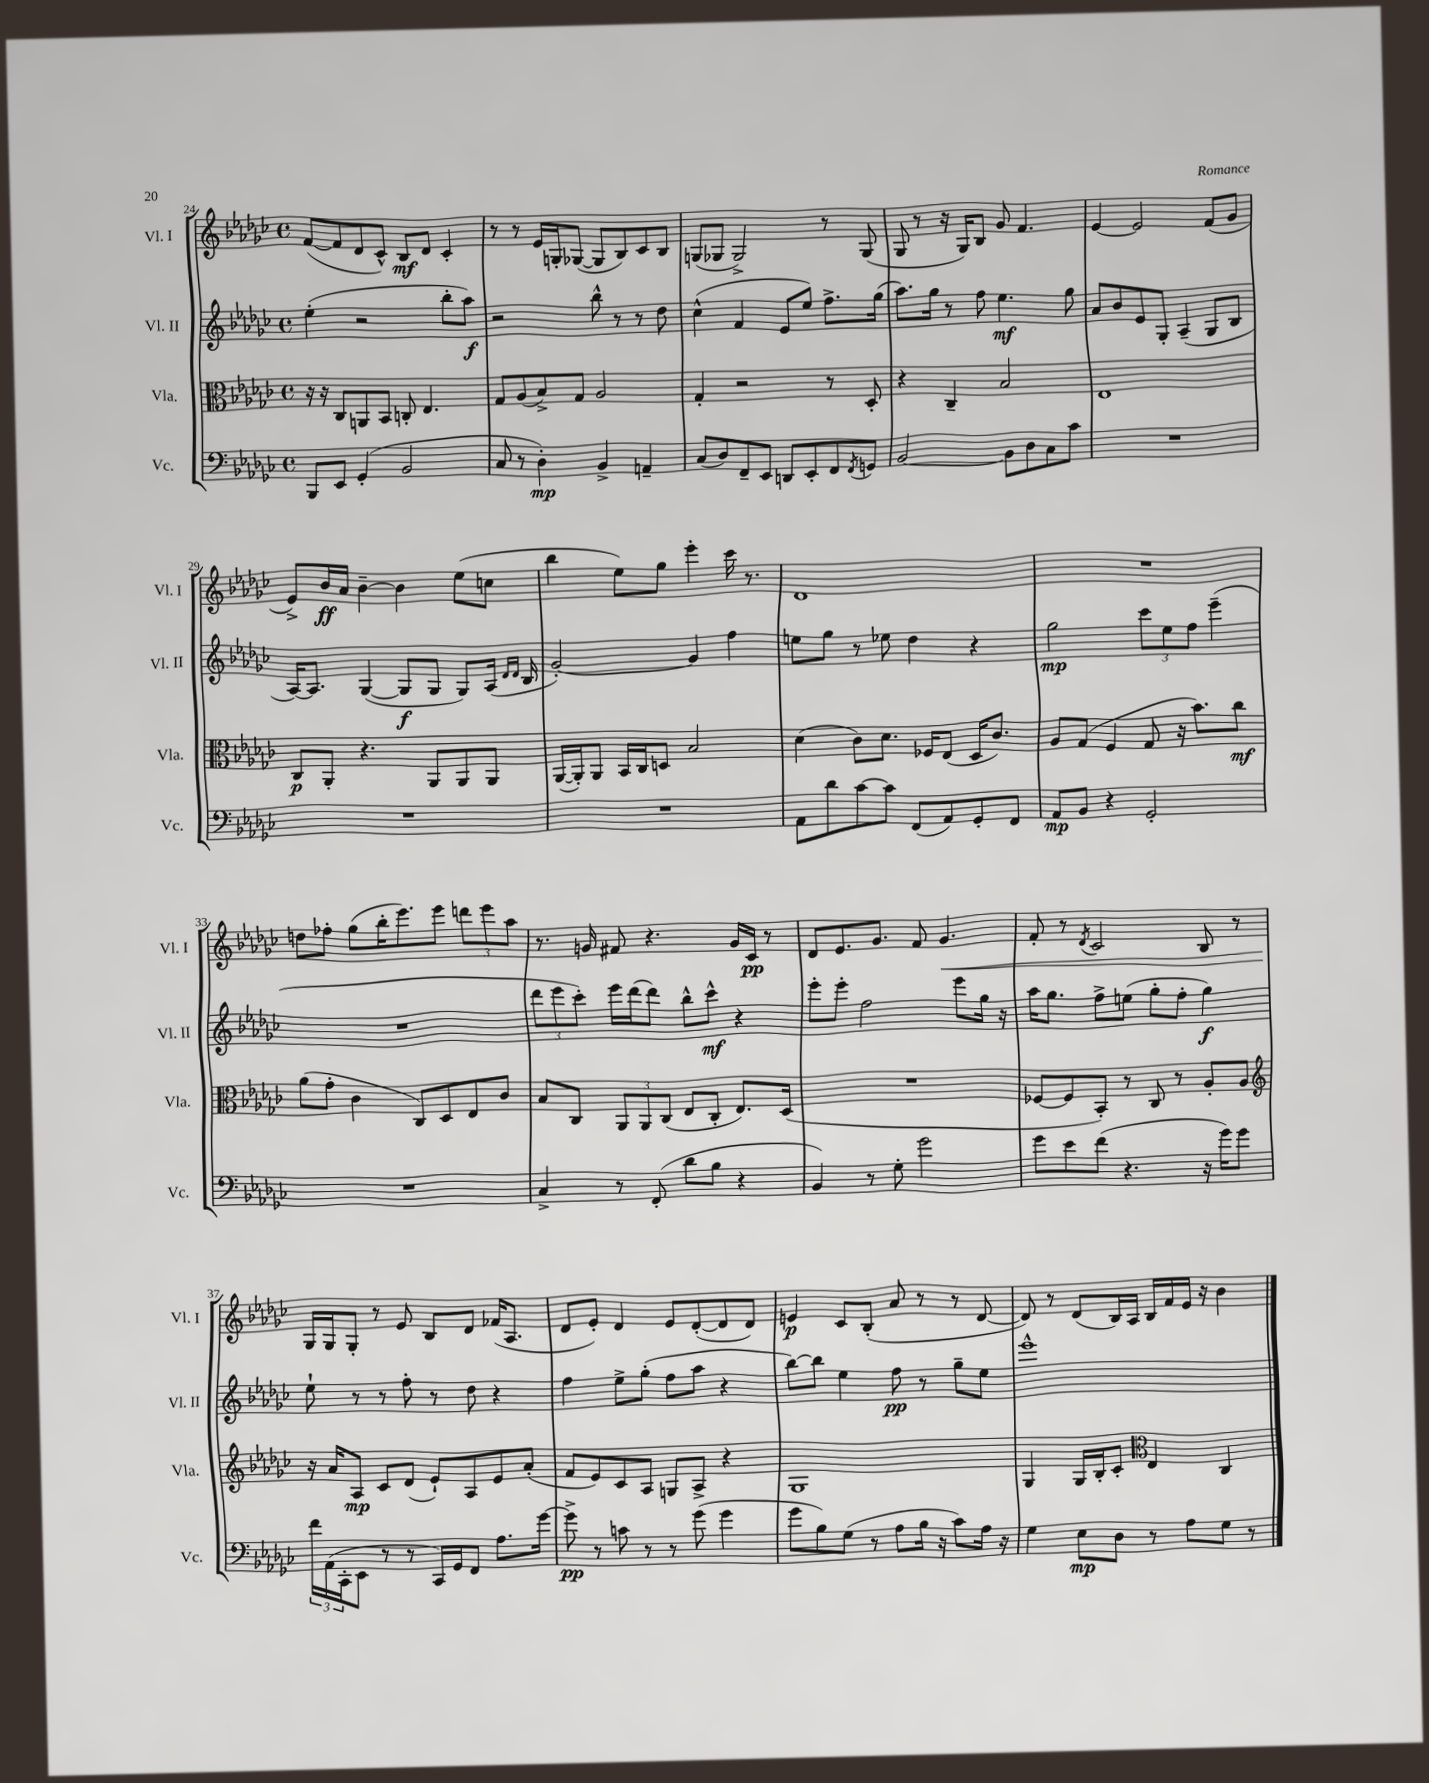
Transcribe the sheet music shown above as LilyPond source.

<<
\new StaffGroup <<
\new Staff = "s0" \with { instrumentName = "Vl. I" shortInstrumentName = "Vl. I" } {
    \clef treble \key ges \major \defaultTimeSignature \time 4/4
    f'8~( f'8 des'8 ces'8-^) bes8\mf des'8 ces'4-. |
    r8 r8 ees'16 g16-. ges8~( ges8 bes8) ces'8 bes8 |
    g8( ges8 ges2->) r8 ges8( |
    ges8 r8 r16 ges16) bes8 ges'8 f'4. |
    ees'4~ ees'2 f'8( ges'8 |
    ees'8->) bes'16\ff aes'16 bes'4~-- bes'4 ees''8( c''8 |
    bes''4 ees''8) ges''8 ees'''4-. ces'''16 r8. |
    des'1 |
    R1 |
    d''8 fes''8-. ges''8( bes''16-. ees'''8.) ees'''8 \tuplet 3/2 { d'''8 ees'''8 aes''8 } |
    r8. g'16 fis'8 r4. g'16 ces'16\pp r8 |
    des'8 ees'8. ges'8. f'8 ges'4.\< |
    f'8-. r8 \acciaccatura { des'8 } ces'2 bes8 r8 |
    ges16\! ges16 ges8-. r8 ees'8 bes8 des'8 fes'16( aes8. |
    des'8 ees'8-.) des'4 ees'8 des'8~-.( des'8 des'8) |
    e'4\p ces'8 bes8-.( aes'8 r8 r8 des'8~ |
    des'8) r8 des'8( bes16) aes16 bes16 f'16 ees'16 r16 bes'4 \bar "|." |
}
\new Staff = "s1" \with { instrumentName = "Vl. II" shortInstrumentName = "Vl. II" } {
    \clef treble \key ges \major \defaultTimeSignature \time 4/4
    ees''4-.( r2 bes''8-. aes''8\f) |
    r2 bes''8-^ r8 r8 des''8 |
    ces''4-^( f'4 ees'8 ees''8) f''8.-> ges''16( |
    aes''8.) ges''16 r8 f''8 ees''4.\mf ges''8 |
    aes'8 bes'8 ees'8 ges8-. aes4--( ges8 bes8 |
    aes16~) aes8. ges4~( ges8\f ges8 ges8) aes16( \grace { des'16 des'16 } bes16 |
    ges'2~-.) ges'4 f''4 |
    e''8 ges''8 r8 ees''8 des''4 r4 |
    ges''2\mp \tuplet 3/2 { ces'''8 ees''8 f''8 } ees'''4--( |
    R1 |
    \tuplet 3/2 { des'''8 ees'''8 ces'''8-.) } ees'''16 des'''16( des'''8) bes''8-^ ces'''8-^\mf r4 |
    ees'''8-. ees'''8-. f''2 ees'''8 ges''16 r16 |
    aes''16 ges''8. f''8-> e''8( ges''8-. f''8-. ges''4\f) |
    ees''8-! r8 r8 f''8-. r8 des''8 r4 |
    f''4 ees''8-> ges''8-.( f''8 aes''8 r4 |
    bes''8~) bes''8 ees''4 f''8\pp r8 ges''8-- ees''8 |
    ees'''1-^ \bar "|." |
}
\new Staff = "s2" \with { instrumentName = "Vla." shortInstrumentName = "Vla." } {
    \clef alto \key ges \major \defaultTimeSignature \time 4/4
    r16 r16 ces8 a,8 bes,8 c8-. ees4. |
    ges8 aes8( bes8->) ges8 aes2 |
    ges4-. r2 r8 des8-. |
    r4 ces4-- bes2 |
    ees1 |
    ces8\p aes,8-. r4. aes,8 aes,8 aes,8 |
    aes,16~( aes,16-.) aes,8 bes,16 ces16 d8 bes2 |
    des'4( ces'8) des'8. fes16 ees8( des16 ces'8.) |
    aes8 ges8( f4 ges8 r16 bes'8.) ces''8\mf |
    aes'8( ges'8-. ces'4 ces8) des8 ees8 ces'8 |
    bes8 ces8 \tuplet 3/2 { aes,8 aes,8 ces8( } ees8 ces8-. ees8.) des16( |
    R1 |
    fes8~ fes8 bes,8-.) r8 ces8 r8 aes8-. aes8 |
    \clef treble r16 aes'16 aes8\mp ces'8 des'8( ees'8-!) aes8 ees'8 aes'8-.( |
    f'8 ees'8) ces'8 aes8 g8 aes8-> r4 |
    ges1 |
    ges4 ges16 bes16-. ces'8-. \clef alto ees4 ces4 \bar "|." |
}
\new Staff = "s3" \with { instrumentName = "Vc." shortInstrumentName = "Vc." } {
    \clef bass \key ges \major \defaultTimeSignature \time 4/4
    bes,,8 ees,8 ges,4-.( bes,2 |
    ces8 r8 des4-.\mp) bes,4-> a,4-- |
    ces8( des8) f,8-- ees,8 d,8 ees,8-. f,8 \acciaccatura { f,8 } g,8 |
    bes,2~ bes,8 des8 ces8 ces'8 |
    R1 |
    R1 |
    R1 |
    aes,8 des'8 ces'8~ ces'8 f,8( aes,8) ges,8-. f,8 |
    aes,8\mp bes,8 r4 ges,2-. |
    R1 |
    ces4-> r8 f,8-.( des'8 bes8 r4 |
    bes,4) r8 ges8-. ges'2 |
    ges'8 ees'8 f'8( r4. r16 ges'16) ges'8 |
    \tuplet 3/2 { f'16 aes,16( ces,16-. } ees,8 r8 r8 ces,16) ges,16 f,8 aes8. ges'16~ |
    ges'8->\pp r8 c'8 r8 r8 ges'8( ges'4 |
    ges'8 bes8) ges8( r8 aes8 bes16 r16 ces'8) aes16 r16 |
    ges4 ees8\mp des8 r8 aes8 ges8 r8 \bar "|." |
}
>>
>>
\layout { \context { \Score currentBarNumber = #24 } }
